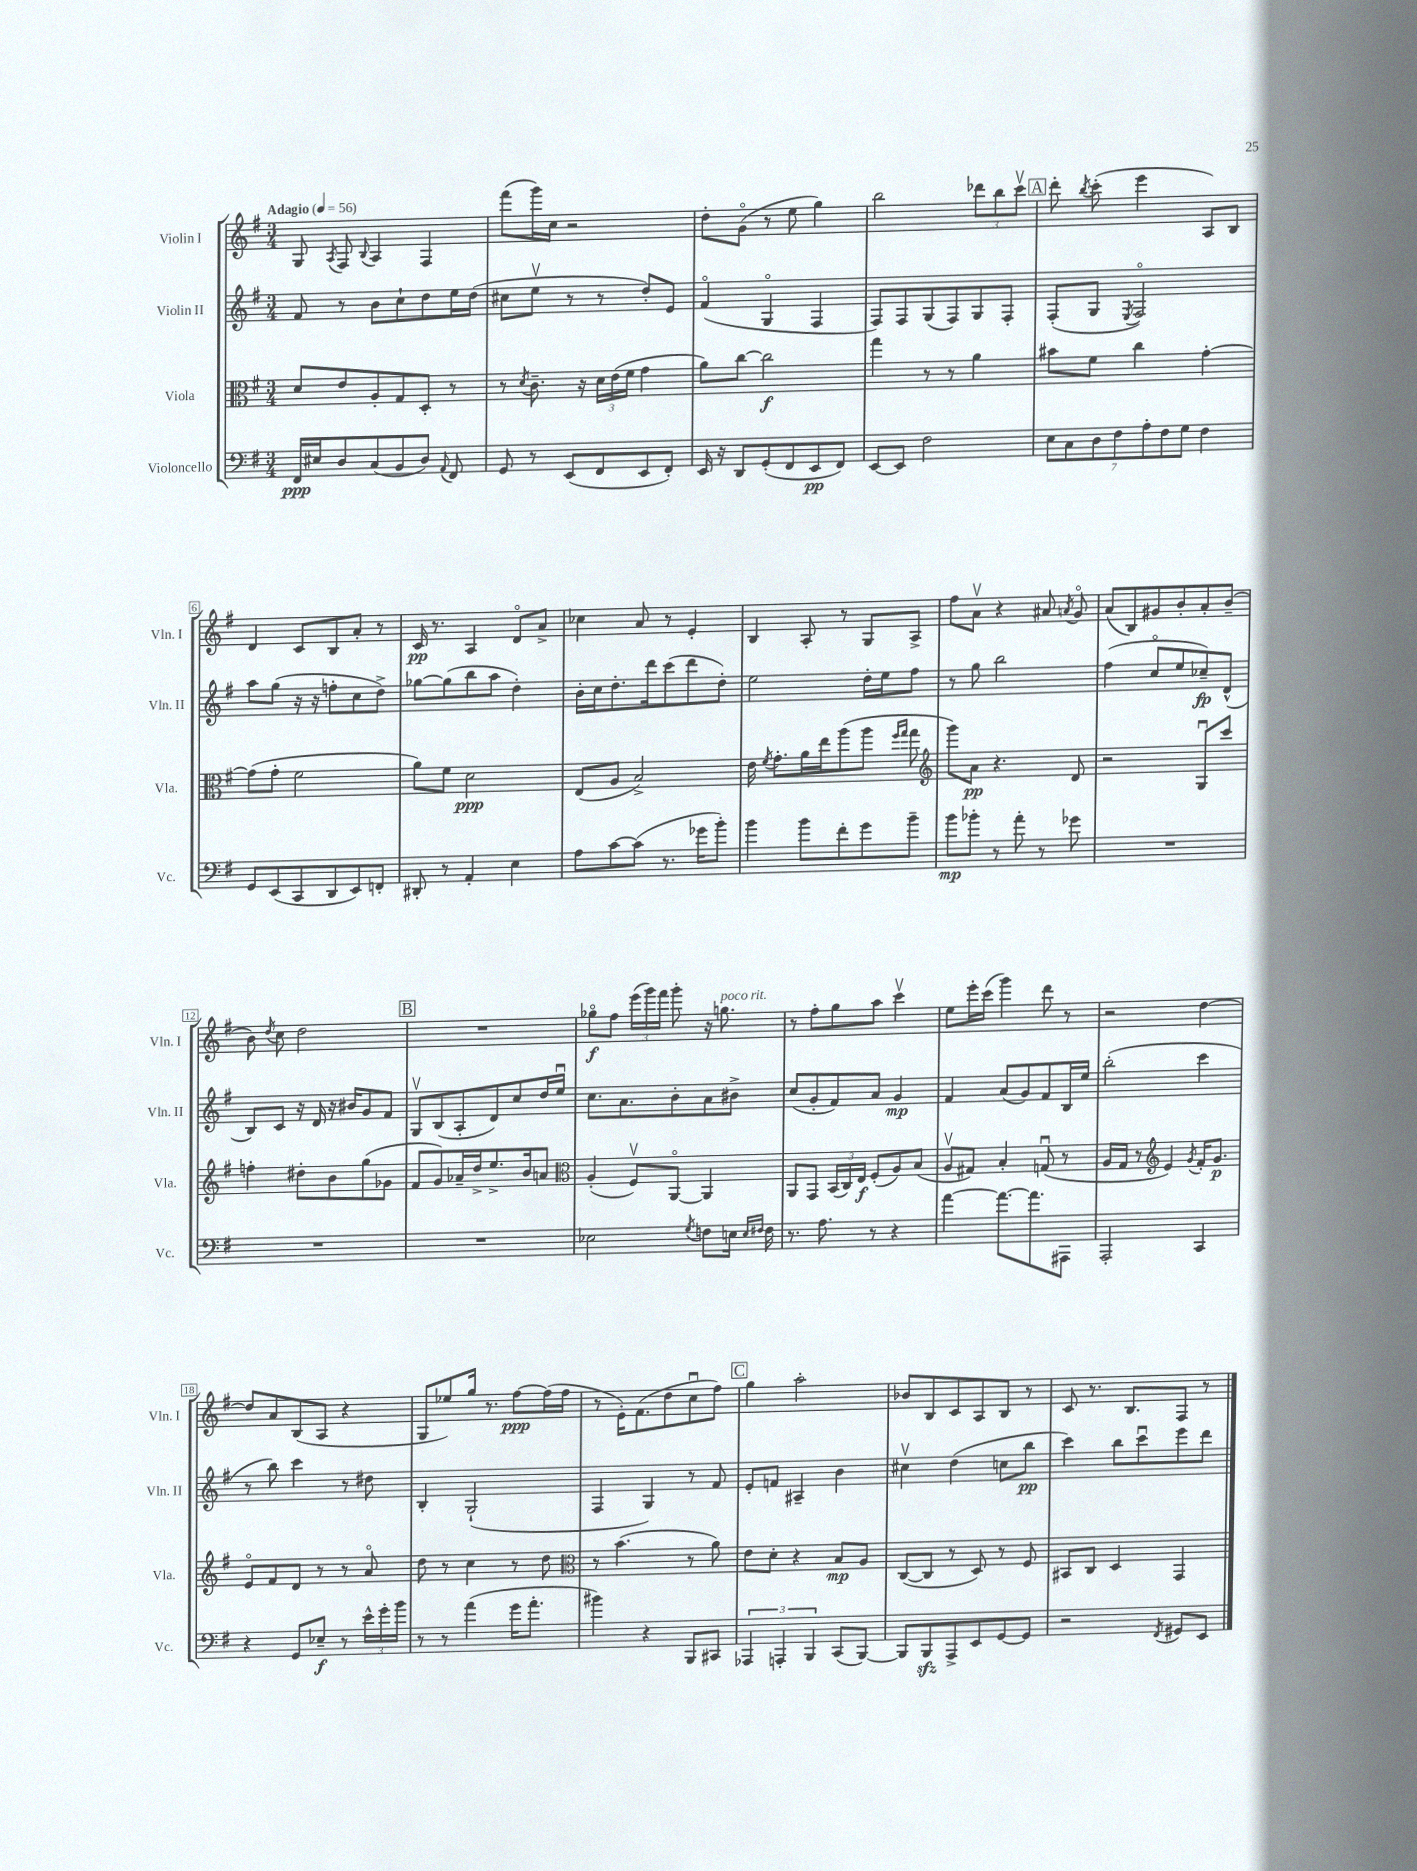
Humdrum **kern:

**kern	**dynam	**kern	**dynam	**kern	**dynam	**kern	**dynam
*part4	*part4	*part3	*part3	*part2	*part2	*part1	*part1
*staff4	*staff4	*staff3	*staff3	*staff2	*staff2	*staff1	*staff1
*I"Violoncello	*	*I"Viola	*	*I"Violin II	*	*I"Violin I	*
*I'Vc.	*	*I'Vla.	*	*I'Vln. II	*	*I'Vln. I	*
*clefF4	*	*clefC3	*	*clefG2	*	*clefG2	*
*k[f#]	*	*k[f#]	*	*k[f#]	*	*k[f#]	*
*M3/4	*	*M3/4	*	*M3/4	*	*M3/4	*
*MM56	*	*MM56	*	*MM56	*	*MM56	*
=1	=1	=1	=1	=1	=1	=1	=1
!	!	!	!	!	!	!LO:TX:a:B:t=Adagio	!
16FF#/LL	ppp	8d/L	.	8f#/	.	8G/	.
16E#X/J	.	.	.	.	.	.	.
.	.	.	.	.	.	8qA/	.
8D/	.	8e/	.	8r	.	8F#/	.
.	.	.	.	.	.	8qqB/	.
(8C/	.	8A'/	.	8b\L	.	4A/	.
8BB/	.	8G/	.	8cc`\	.	.	.
8D/J)	.	8D'/J	.	8dd\	.	4F#/	.
8qqAA/	.	.	.	.	.	.	.
8FF#/	.	8r	.	16ee\L	.	.	.
.	.	.	.	(16dd\JJ	.	.	.
=2	=2	=2	=2	=2	=2	=2	=2
8GG/	.	8r	.	8cc#X\L	.	(8fff#\L	.
.	.	8qd/	.	.	.	.	.
8r	.	8.c~\	.	8eev\J	.	16ggg\L)	.
.	.	.	.	.	.	16cc\JJ	.
(8EE/L	.	.	.	8r	.	2r	.
.	.	16r	.	.	.	.	.
8FF#/	.	24d\LL	.	8r	.	.	.
.	.	(24e\	.	.	.	.	.
.	.	24f#\JJ	.	.	.	.	.
8EE/	.	4g\	.	8dd'/L)	.	.	.
8FF#'/J)	.	.	.	8e/J	.	.	.
=3	=3	=3	=3	=3	=3	=3	=3
16EE/	.	8a\L)	.	(4f#/	.	8dd'\L	.
16r	.	.	.	.	.	.	.
8DD/L	.	[8cc\J	.	.	.	(8g\J	.
(8GG'/	.	2cc\]	f	4G/	.	8r	.
8FF#/	.	.	.	.	.	8ee\	.
8EE/	pp	.	.	4F#/	.	4gg\)	.
8FF#/J)	.	.	.	.	.	.	.
=4	=4	=4	=4	=4	=4	=4	=4
[8EE/L	.	4gg\	.	8F#/L)	.	2bb\	.
8EE/J]	.	.	.	8F#/	.	.	.
2F#\	.	8r	.	(8G/	.	.	.
.	.	8r	.	8F#/)	.	.	.
.	.	4a\	.	8G/	.	12ddd-X\L	.
.	.	.	.	.	.	12bb\	.
.	.	.	.	8F#'/J	.	.	.
.	.	.	.	.	.	12cccv\J	.
!!LO:REH:place=s1:t=A
=5	=5	=5	=5	=5	=5	=5	=5
14E\L	.	8b#X\L	.	(8F#'/L	.	8ddd'\	.
14C\	.	.	.	.	.	.	.
.	.	.	.	.	.	8qbb/	.
.	.	8f#\J	.	8G/J	.	(8ccc'\	.
14D\	.	.	.	.	.	.	.
14F#\	.	.	.	.	.	.	.
.	.	.	.	8qE/	.	.	.
.	.	4cc\	.	2F#/)	.	4eee\	.
14A'\	.	.	.	.	.	.	.
14F#\	.	.	.	.	.	.	.
14G\J	.	.	.	.	.	.	.
4F#\	.	[4g'\	.	.	.	8A/L)	.
.	.	.	.	.	.	8B/J	.
!!LO:LB:g=z
=6	=6	=6	=6	=6	=6	=6	=6
8GG/L	.	(8g\L]	.	8aa\L	.	4d/	.
(8EE/	.	8g'\J	.	(8gg\J	.	.	.
8CC/	.	2f#\	.	16r	.	8c/L	.
.	.	.	.	16r	.	.	.
8DD/	.	.	.	8ffn'\L	.	8B/	.
8EE/)	.	.	.	8cc\	.	8a'/J	.
8FFn'/J	.	.	.	8dd^\J)	.	8r	.
=7	=7	=7	=7	=7	=7	=7	=7
8DD#X'/	.	8a\L)	.	[8gg-X\L	.	16c/	pp
.	.	.	.	.	.	8.r	.
8r	.	8f#\J	.	(8gg-\]	.	.	.
4AA'/	.	2d\	ppp	8bb\	.	4A/	.
.	.	.	.	8aa\J	.	.	.
4E\	.	.	.	4dd'\)	.	8d/L	.
.	.	.	.	.	.	8a^/J	.
=8	=8	=8	=8	=8	=8	=8	=8
8A\L	.	(8E/L	.	16b'\LL	.	4cc-X\	.
.	.	.	.	16cc\J	.	.	.
[8c\	.	8A/J	.	8.dd'\	.	.	.
(8c\J]	.	2B^/)	.	.	.	8a/	.
.	.	.	.	16ddd\k	.	.	.
8.r	.	.	.	(8ccc\	.	8r	.
.	.	.	.	8ddd\	.	4e'/	.
16g-X\KL	.	.	.	.	.	.	.
8b'\J)	.	.	.	8dd'\J)	.	.	.
=9	=9	=9	=9	=9	=9	=9	=9
4b\	.	16e\	.	2ee\	.	4B/	.
.	.	8qf#/	.	.	.	.	.
.	.	8.g'\L	.	.	.	.	.
8b\L	.	16a\L	.	.	.	8A'/	.
.	.	16ee\J	.	.	.	.	.
8f#'\	.	(8aa\	.	.	.	8r	.
8g\	.	8aa\J	.	16dd'\LL	.	8G/L	.
.	.	.	.	16ee\J	.	.	.
.	.	16qqff#/LL	.	.	.	.	.
.	.	16qqgg/JJ	.	.	.	.	.
8b~\J	.	8gg\	.	8ff#\J	.	8A^/J	.
=10	=10	=10	=10	=10	=10	=10	=10
*	*	*clefG2	*	*	*	*	*
8b\L	mp	8ggg\L)	.	8r	.	8ff#\L	.
8b-X'\J	.	8a\J	pp	8gg\	.	8av\J	.
8r	.	4.r	.	2bb\	.	4r	.
8a'\	.	.	.	.	.	.	.
8r	.	.	.	.	.	8a#X/	.
.	.	.	.	.	.	8qan/	.
8g-X\	.	8d/	.	.	.	8g/	.
=11	=11	=11	=11	=11	=11	=11	=11
2.r	.	2r	.	(4ff#\	.	(8a/L	.
.	.	.	.	.	.	8B/)	.
.	.	.	.	8cc/L	.	8g#X/	.
.	.	.	.	8ee/	.	8b'/	.
.	.	8Gu/L	.	8cc-X~/)	fp	8a'/	.
.	.	8ccc/J	.	(8d^^/J	.	(8b~/J	.
!!LO:LB:g=z
=12	=12	=12	=12	=12	=12	=12	=12
2.r	.	4ffn'\	.	8B/L)	.	8b\)	.
.	.	.	.	.	.	8qdd/	.
.	.	.	.	8c/J	.	8cc\	.
.	.	8dd#X'\L	.	16r	.	2dd\	.
.	.	.	.	16d/	.	.	.
.	.	8b\	.	16r	.	.	.
.	.	.	.	16b#X/KL	.	.	.
.	.	(8gg\	.	8g/	.	.	.
.	.	8g-X\J	.	8f#/J	.	.	.
!!LO:REH:place=s1:t=B
=13	=13	=13	=13	=13	=13	=13	=13
2.r	.	8f#/L	.	8Gv/L	.	2.r	.
.	.	8g/)	.	(8B/	.	.	.
.	.	16a-X~/L	.	8A'/	.	.	.
.	.	16dd^/J	.	.	.	.	.
.	.	8.ee^/	.	8d/)	.	.	.
.	.	.	.	8cc/	.	.	.
.	.	16b/k	.	.	.	.	.
.	.	8an/J	.	16dd/L	.	.	.
.	.	.	.	16eeu/JJ	.	.	.
=14	=14	=14	=14	=14	=14	=14	=14
*	*	*clefC3	*	*	*	*	*
2E-X\	.	(4A'/	.	8.cc\L	.	8gg-X\L	f
.	.	.	.	.	.	8ff#\J	.
.	.	.	.	8.a\	.	.	.
.	.	8F#v/L)	.	.	.	(24eee\LL	.
.	.	.	.	.	.	24ggg\)	.
.	.	.	.	.	.	24fff#\JJ	.
.	.	[8AA/J	.	8b'\	.	8ggg'\	.
8qG/	.	.	.	.	.	.	.
8Fn\L	.	4AA/]	.	8a\	.	16r	.
!	!	!	!	!	!	!LO:TX:a:i:t=poco rit.	!
.	.	.	.	.	.	8.ggn\	.
16En\Jk	.	.	.	8b#X^\J	.	.	.
16qqE/LL	.	.	.	.	.	.	.
16qqF#X/JJ	.	.	.	.	.	.	.
16F#\	.	.	.	.	.	.	.
=15	=15	=15	=15	=15	=15	=15	=15
8.r	.	8AA/L	.	(8cc/L	.	8r	.
.	.	8GG/J	.	8g'/	.	8ff#'\L	.
8.A\	.	.	.	.	.	.	.
.	.	(24BB/LL	.	8f#/)	.	8gg\	.
.	.	24C/)	.	.	.	.	.
.	.	24E/JJ	f	.	.	.	.
8r	.	(8F#'/L	.	8a/J	.	8aa\J	.
4r	.	8A/)	.	4g/	mp	4cccv\	.
.	.	(8B/J	.	.	.	.	.
=16	=16	=16	=16	=16	=16	=16	=16
[4a\	.	8Av/L	.	4f#/	.	8ee\L	.
.	.	8G#X/J)	.	.	.	16eee'\L	.
.	.	.	.	.	.	(16ccc\JJ	.
8.a\L_	.	4B'/	.	(8a/L	.	4ggg\)	.
.	.	.	.	8g/)	.	.	.
8.a\]	.	.	.	.	.	.	.
.	.	(8Gnu/	.	8f#/	.	8ddd\	.
8AAA#X\J	.	8r	.	16B/L	.	8r	.
.	.	.	.	16ee/JJ	.	.	.
=17	=17	=17	=17	=17	=17	=17	=17
2AAA'/	.	16A/LL	.	(2bb'\	.	2r	.
.	.	16G/JJ	.	.	.	.	.
.	.	8r	.	.	.	.	.
*	*	*clefG2	*	*	*	*	*
.	.	4e/)	.	.	.	.	.
.	.	8qg/	.	.	.	.	.
4CC/	.	16f#'/KL	.	4ccc\	.	[4dd\	.
.	.	8.g/J	p	.	.	.	.
!!LO:LB:g=z
=18	=18	=18	=18	=18	=18	=18	=18
4r	.	8e/L	.	8r	.	8dd/L]	.
.	.	8f#/	.	8bb\)	.	8a/	.
8GG/L	.	8d/J	.	4ccc\	.	(8B/	.
8E-X~/J	f	8r	.	.	.	8A/J	.
8r	.	8r	.	8r	.	4r	.
24e^^\LL	.	8a/	.	8dd#X\	.	.	.
24g'\	.	.	.	.	.	.	.
24b\JJ	.	.	.	.	.	.	.
=19	=19	=19	=19	=19	=19	=19	=19
8r	.	8dd\	.	4B'/	.	8G/L	.
8r	.	8r	.	.	.	8ee-X/)	.
(4a\	.	4cc\	.	(2G`/	.	16gg/Jk	.
.	.	.	.	.	.	8.r	.
16g\KL	.	8r	.	.	.	[8ff#\L	ppp
8.a'\J	.	.	.	.	.	.	.
.	.	8dd\	.	.	.	(16ff#\L]	.
.	.	.	.	.	.	16ff#\JJ	.
=20	=20	=20	=20	=20	=20	=20	=20
*	*	*clefC3	*	*	*	*	*
4b#X\)	.	8r	.	4F#/	.	8r	.
.	.	(4.b\	.	.	.	16e'\KL)	.
.	.	.	.	.	.	(8.f#\	.
4r	.	.	.	4G/)	.	.	.
.	.	.	.	.	.	8dd\	.
8BBB/L	.	8r	.	8r	.	8ccu\	.
8CC#X/J	.	8a\)	.	8f#/	.	8ff#\J)	.
!!LO:REH:place=s1:t=C
=21	=21	=21	=21	=21	=21	=21	=21
6AAA-X/	.	8e\L	.	8e'/L	.	4gg\	.
.	.	8d'\J	.	8fn/J	.	.	.
6AAAn'/	.	.	.	.	.	.	.
.	.	4r	.	4A#X~/	.	2aa'\	.
6BBB/	.	.	.	.	.	.	.
(8CC/L	.	8B/L	mp	4b\	.	.	.
[8BBB/J)	.	8A/J	.	.	.	.	.
=22	=22	=22	=22	=22	=22	=22	=22
8BBB/L]	.	([8C/L	.	4cc#Xv\	.	8b-X/L	.
8BBBzz/	.	8C/J]	.	.	.	8B/	.
8AAA^/	.	8r	.	(4dd\	.	8c/	.
8EE/	.	8D/)	.	.	.	8A/	.
[8GG/	.	8r	.	8ccn\L	.	8B/J	.
8GG/J]	.	8F#/	.	8bb\J	pp	8r	.
=23	=23	=23	=23	=23	=23	=23	=23
2r	.	8BB#X/L	.	4ccc\)	.	8c/	.
.	.	8C/J	.	.	.	8.r	.
.	.	4D/	.	8bb\L	.	.	.
.	.	.	.	.	.	8.B/L	.
.	.	.	.	8cccu\	.	.	.
8qFF#/	.	.	.	.	.	.	.
8GG#X/L	.	4GG/	.	8eee\	.	8F#/J	.
8EE/J	.	.	.	8ddd\J	.	8r	.
==	==	==	==	==	==	==	==
*-	*-	*-	*-	*-	*-	*-	*-
